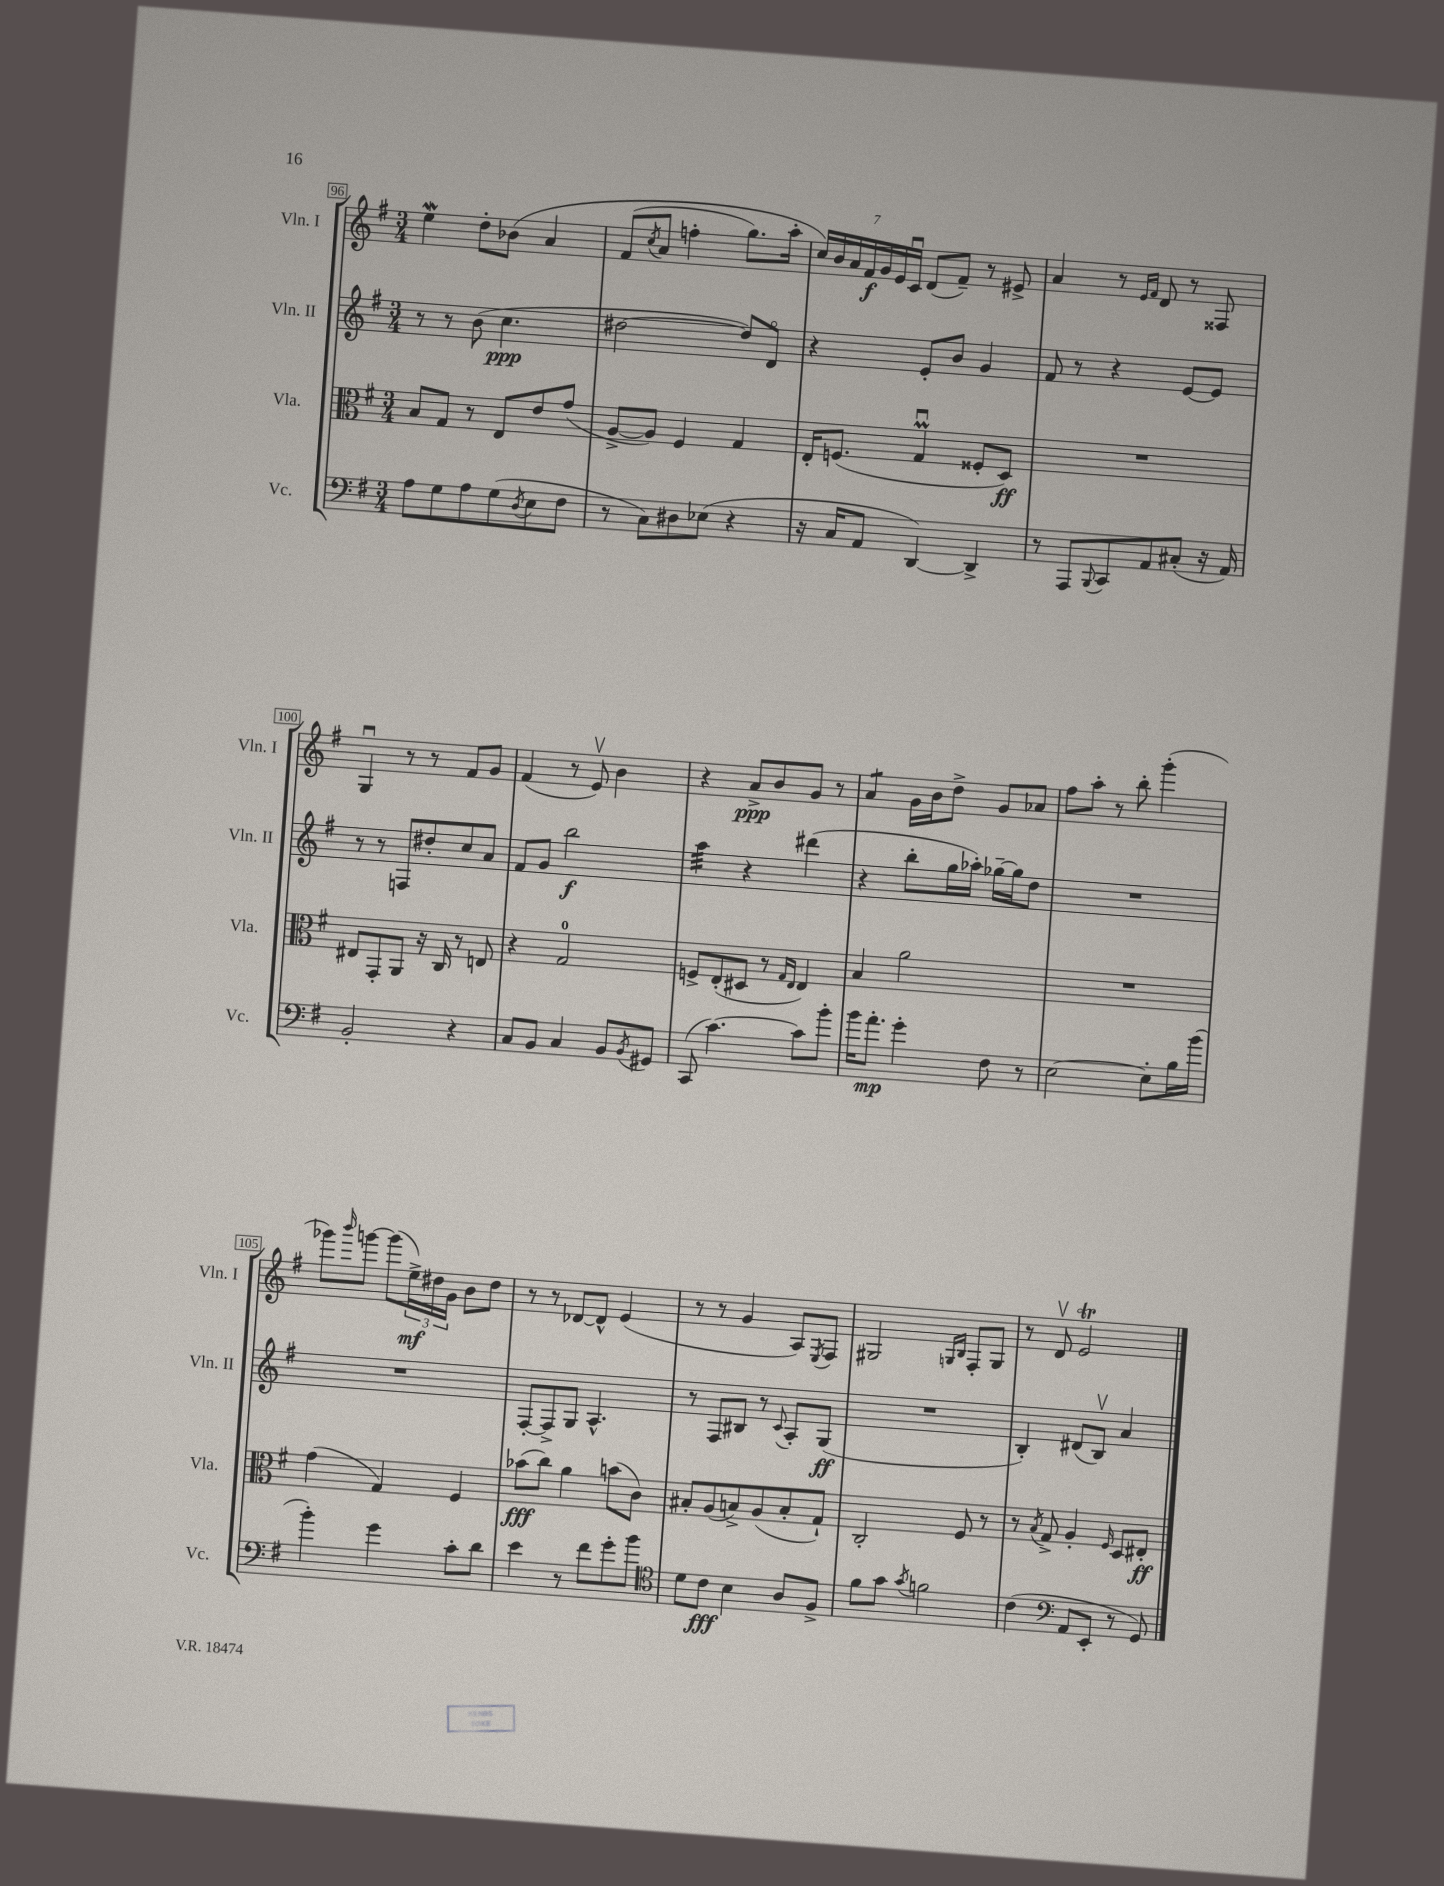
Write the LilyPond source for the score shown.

<<
\new StaffGroup <<
\new Staff = "s0" \with { instrumentName = "Vln. I" shortInstrumentName = "Vln. I" } {
    \clef treble \key g \major \numericTimeSignature \time 3/4
    e''4\mordent d''8-. bes'8\( a'4 |
    fis'8( \acciaccatura { c''8 } a'8 f''4-. g''8.) a''16-. |
    \tuplet 7/4 { c''16\) b'16 a'16 fis'16\f g'16 e'16 c'16\downbow } d'8( fis'8--) r8 eis'8-> |
    a'4 r8 \grace { e'16 fis'16 } d'8 r8 fisis8 |
    g4\downbow r8 r8 fis'8 g'8 |
    fis'4( r8 e'8\upbow) b'4 |
    r4 a'8->\ppp b'8 g'8 r8 |
    a'4:8 g'16 b'16 d''8-> g'8 aes'8 |
    fis''8 a''8-. r8 b''8-. g'''4-.( |
    ges'''8) \grace { b'''16 } g'''8~ g'''8( \tuplet 3/2 { e''16->\mf) dis''16 g'16 } b'8 dis''8 |
    r8 r8 des'8~ des'8-^ e'4( |
    r8 r8 g'4 a8) \acciaccatura { e8 } fis8 |
    gis2 \grace { g16 b16 } fis8-. g8 |
    r8 d'8\upbow e'2\trill \bar "|." |
}
\new Staff = "s1" \with { instrumentName = "Vln. II" shortInstrumentName = "Vln. II" } {
    \clef treble \key g \major \numericTimeSignature \time 3/4
    r8 r8 b'8( c''4.\ppp |
    dis''2~ dis''8) d'8\flageolet |
    r4 e'8-. b'8 g'4 |
    fis'8 r8 r4 e'8~ e'8 |
    r8 r8 f8 dis''8-. c''8 a'8 |
    fis'8 g'8 b''2\f |
    a''4:32 r4 dis'''4( |
    r4 b''8-. g''16 aes''16-.) ges''16~-- ges''16 d''8 |
    R2. |
    R2. |
    fis8~-. fis8-> g8 a4.-^ |
    r8 fis8 bis8 r8 \appoggiatura { c'8 } a8-. g8\ff( |
    R2. |
    b4-.) dis'8( b8\upbow) a'4 \bar "|." |
}
\new Staff = "s2" \with { instrumentName = "Vla." shortInstrumentName = "Vla." } {
    \clef alto \key g \major \numericTimeSignature \time 3/4
    b8 g8 r8 e8 e'8 g'8( |
    a8~-> a8) fis4 g4 |
    e16-. f8.( g4\downbow\prall fisis8-. d8\ff) |
    R2. |
    eis8 g,8-. a,8 r16 c16 r8 e8 |
    r4 g2-0 |
    f8-> e8-.( dis8 r8 \grace { g16 e16 } e4) |
    b4 a'2 |
    R2. |
    g'4( g4) fis4 |
    bes'8\fff( c''8) a'4 b'8( c'8) |
    bis8-. a8( b8->) a8( b8-. g8-!) |
    c2-. fis8 r8 |
    r8 \acciaccatura { b8 } g8-> a4-. \grace { fis16 } d8 eis8-.\ff \bar "|." |
}
\new Staff = "s3" \with { instrumentName = "Vc." shortInstrumentName = "Vc." } {
    \clef bass \key g \major \numericTimeSignature \time 3/4
    a8 g8 a8 g8( \acciaccatura { d8 } e8 fis8 |
    r8 c8) dis8 ees8( r4 |
    r16 c16 a,8 d,4~) d,4-> |
    r8 a,,8 \appoggiatura { b,,8 } c,8 a,8 cis8-.( r16 a,16) |
    b,2-. r4 |
    c8 b,8 c4 b,8 \acciaccatura { b,8 } gis,8 |
    c,8( c'4.~) c'8 b'8-. |
    b'16 a'8.-.\mp g'4-. fis8 r8 |
    e2~ e8-. b16 b'16( |
    b'4-.) g'4 c'8-. d'8 |
    e'4 r8 fis'8 g'8-. b'8 |
    \clef tenor d'8 c'8\fff b4 a8 fis8-> |
    fis'8 g'8 \acciaccatura { g'8 } f'2 |
    c'4( \clef bass a,8 e,8-. r8 g,8) \bar "|." |
}
>>
>>
\layout { \context { \Score currentBarNumber = #96 \override BarNumber.stencil = #(make-stencil-boxer 0.1 0.3 ly:text-interface::print) } }
